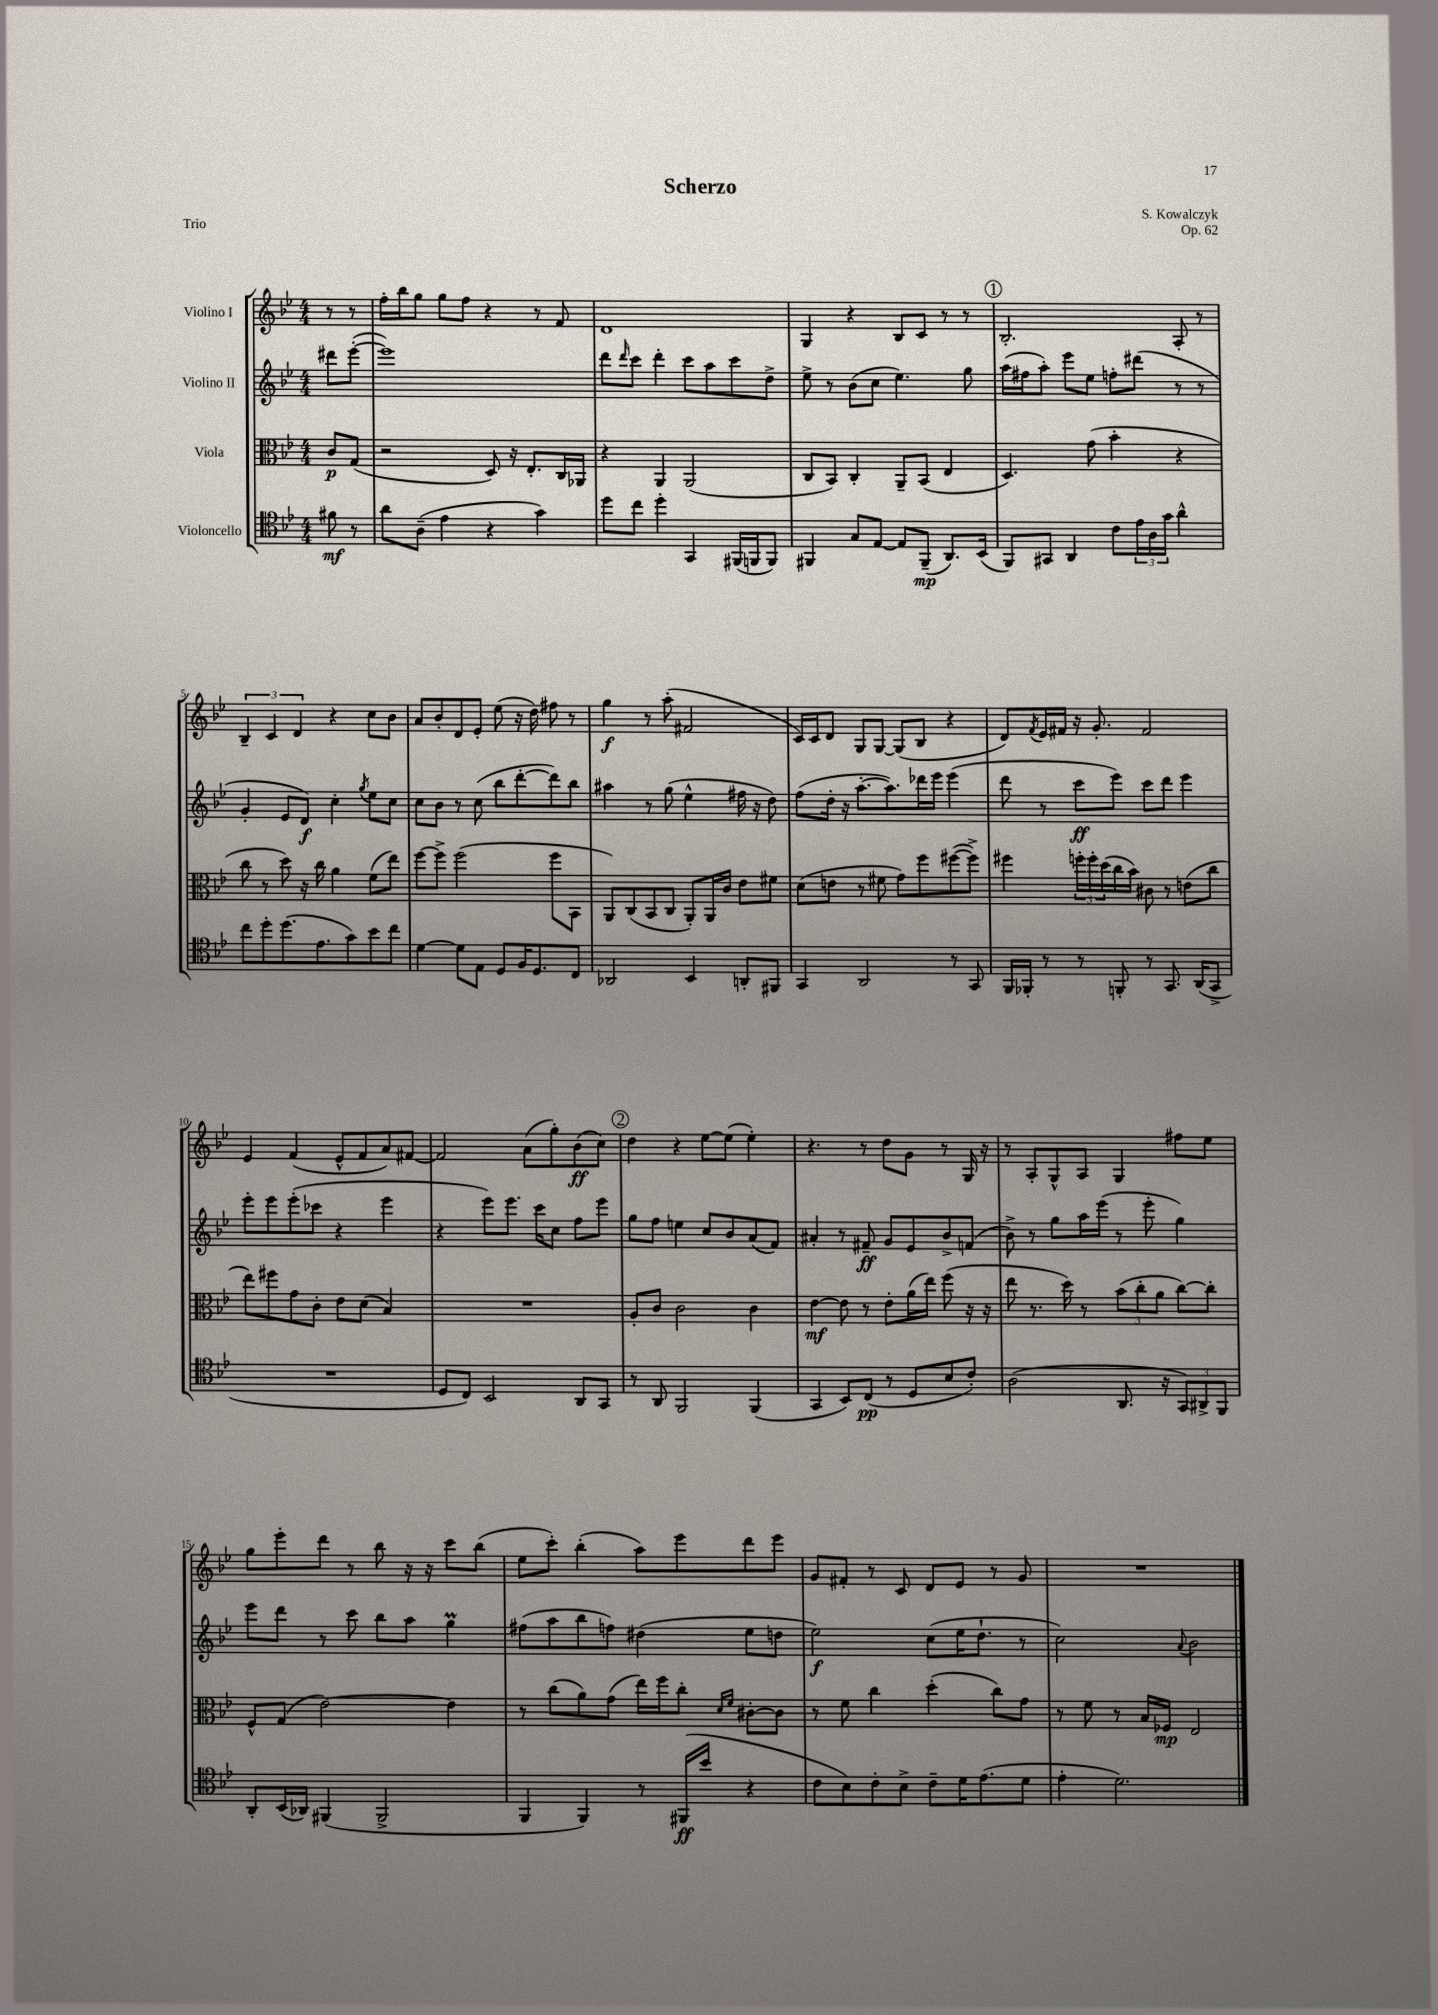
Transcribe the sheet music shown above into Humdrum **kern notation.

**kern	**dynam	**kern	**dynam	**kern	**dynam	**kern	**dynam
*part4	*part4	*part3	*part3	*part2	*part2	*part1	*part1
*staff4	*staff4	*staff3	*staff3	*staff2	*staff2	*staff1	*staff1
*I"Violoncello	*	*I"Viola	*	*I"Violino II	*	*I"Violino I	*
*clefC4	*	*clefC3	*	*clefG2	*	*clefG2	*
*k[b-e-]	*	*k[b-e-]	*	*k[b-e-]	*	*k[b-e-]	*
*M4/4	*	*M4/4	*	*M4/4	*	*M4/4	*
=	=	=	=	=	=	=	=
8f#X\	mf	8c/L	p	8ddd#X\L	.	8r	.
8r	.	(8G/J	.	([8eee-'\J	.	8r	.
=1	=1	=1	=1	=1	=1	=1	=1
8a\L	.	2r	.	1eee-])	.	16ff'\LL	.
.	.	.	.	.	.	16bb-\J	.
(8A~\J	.	.	.	.	.	8gg\J	.
4e-\	.	.	.	.	.	8gg\L	.
.	.	.	.	.	.	8ff\J	.
4r	.	8D/)	.	.	.	4r	.
.	.	16r	.	.	.	.	.
.	.	8.E-'/L	.	.	.	.	.
4g\)	.	.	.	.	.	8r	.
.	.	16C/L	.	.	.	8f/	.
.	.	16AA-X/JJ	.	.	.	.	.
=2	=2	=2	=2	=2	=2	=2	=2
8dd\L	.	4r	.	8ddd\L	.	1d	.
.	.	.	.	16qqddd/	.	.	.
8cc\J	.	.	.	8ccc\J	.	.	.
4dd'\	.	4AA/	.	4ddd'\	.	.	.
4GG/	.	(2AA/	.	8ccc\L	.	.	.
.	.	.	.	8aa\	.	.	.
(16FF#X/LL	.	.	.	8ccc\	.	.	.
16FFn/J	.	.	.	.	.	.	.
8FF/J)	.	.	.	8dd^\J	.	.	.
=3	=3	=3	=3	=3	=3	=3	=3
4FF#X/	.	8C/L	.	8ee-^\	.	4G/	.
.	.	8BB-/J)	.	8r	.	.	.
8G/L	.	4C'/	.	(8b-\L	.	4r	.
[8E-/J	.	.	.	8cc\J	.	.	.
8E-/L]	.	8AA~/L	.	4.ee-\)	.	8B-/L	.
(8FF#~/J	mp	(8BB-/J	.	.	.	8c/J	.
8.AA/L)	.	4E-/	.	.	.	8r	.
.	.	.	.	8gg\	.	8r	.
(16BB-/Jk	.	.	.	.	.	.	.
!!LO:REH:place=s1:t=1
=4	=4	=4	=4	=4	=4	=4	=4
8FF/L)	.	4.D/)	.	(16aa\LL	.	2.B-'/	.
.	.	.	.	16ff#X\J	.	.	.
8GG#X/J	.	.	.	8aa'\J)	.	.	.
4AA/	.	.	.	8eee-\L	.	.	.
.	.	(8g\	.	8ee-\J	.	.	.
8c\L	.	4b-'\	.	8ffn'\L	.	.	.
24e-\L	.	.	.	(8ddd#X\J	.	.	.
24A\	.	.	.	.	.	.	.
24g\JJ	.	.	.	.	.	.	.
4a^^\	.	4r	.	8r	.	8A'/	.
.	.	.	.	8r	.	8r	.
!!LO:LB:g=z
=5	=5	=5	=5	=5	=5	=5	=5
8cc\L	.	8cc\	.	4g'/	.	6B-~/	.
8dd'\	.	8r	.	.	.	.	.
.	.	.	.	.	.	6c/	.
(8.dd\	.	8dd\)	.	8e-/L	.	.	.
.	.	.	.	.	.	6d/	.
.	.	16r	.	8d/J)	f	.	.
8.e-\	.	16cc\	.	.	.	.	.
.	.	4a\	.	4cc'\	.	4r	.
8g\)	.	.	.	.	.	.	.
.	.	.	.	8qgg/	.	.	.
8b-\	.	(8f\L	.	8ee-\L	.	8cc\L	.
8cc\J	.	8ee-\J)	.	8cc\J	.	8b-\J	.
=6	=6	=6	=6	=6	=6	=6	=6
[4d\	.	[8ff\L	.	8cc\L	.	8a/L	.
.	.	8ff^\J]	.	8b-\J	.	8b-'/	.
8d\L]	.	(2ff\	.	8r	.	8d/	.
8E-\J	.	.	.	(8cc\	.	8e-'/J	.
8D/L	.	.	.	8bb-\L	.	(8ee-\	.
16F/K	.	.	.	[8ddd'\	.	16r	.
8.D/	.	.	.	.	.	16dd\)	.
.	.	8ff\L	.	8ddd\])	.	8ff#X\	.
8C/J	.	8BB-\J	.	8bb-\J	.	8r	.
=7	=7	=7	=7	=7	=7	=7	=7
2AA-X/	.	8AA/L)	.	4aa#X\	.	4gg\	f
.	.	(8C/	.	.	.	.	.
.	.	8BB-/	.	8r	.	8r	.
.	.	8C/J	.	(8gg\	.	(8aa'\	.
4BB-/	.	8AA'/L)	.	4ee-^^\	.	2f#X/	.
.	.	16AA/L	.	.	.	.	.
.	.	16c/JJ	.	.	.	.	.
8AAn'/L	.	8e-\L	.	16ff#X\	.	.	.
.	.	.	.	16r	.	.	.
8FF#X/J	.	8f#X\J	.	8dd\)	.	.	.
=8	=8	=8	=8	=8	=8	=8	=8
4GG/	.	(8d\L	.	(8ff\L	.	16c/LL)	.
.	.	.	.	.	.	16c/J	.
.	.	8en\J	.	16dd'\Jk	.	8d/J	.
.	.	.	.	16r	.	.	.
2AA/	.	8r	.	[8.aa'\L	.	8G/L	.
.	.	8f#X\	.	.	.	[8G/J	.
.	.	.	.	8.aa\])	.	.	.
.	.	8g\L)	.	.	.	(8G/L]	.
.	.	8ff\	.	16ddd-X\L	.	8B-/J	.
.	.	.	.	16eee-\JJ	.	.	.
8r	.	([8ff#X\	.	(4eee-\	.	4r	.
8GG/	.	8ff#^\J])	.	.	.	.	.
=9	=9	=9	=9	=9	=9	=9	=9
16FF/LL	.	4ff#X\	.	8ddd\	.	8d/L)	.
16FF-X'/JJ	.	.	.	.	.	.	.
.	.	.	.	.	.	8qf/	.
8r	.	.	.	8r	.	16e-/L	.
.	.	.	.	.	.	16f#X/JJ	.
8r	.	24ffn'\LL	.	8ccc\L	ff	16r	.
.	.	24ff'\	.	.	.	.	.
.	.	.	.	.	.	8.g'/	.
.	.	(24dd\	.	.	.	.	.
8FFn'/	.	16cc\	.	8eee-\J)	.	.	.
.	.	16b-\JJ)	.	.	.	.	.
8r	.	8c#X\	.	8ccc\L	.	2f#/	.
8.GG/	.	8r	.	8ddd\J	.	.	.
.	.	(8en\L	.	4eee-\	.	.	.
(16AA/KL	.	.	.	.	.	.	.
8GG^/J	.	8cc\J	.	.	.	.	.
!!LO:LB:g=z
=10	=10	=10	=10	=10	=10	=10	=10
1r	.	8ee-\L)	.	8eee-'\L	.	4e-/	.
.	.	8ff#X\	.	8eee-\	.	.	.
.	.	8g\	.	(8eee-'\	.	(4f/	.
.	.	8c'\J	.	8ccc-X\J	.	.	.
.	.	8e-\L	.	4r	.	8e-^^/L	.
.	.	(8d\J	.	.	.	8f/	.
.	.	4B-/)	.	4eee-\	.	8a/)	.
.	.	.	.	.	.	[8f#X/J	.
=11	=11	=11	=11	=11	=11	=11	=11
8D/L	.	1r	.	4r	.	2f#/]	.
8C/J)	.	.	.	.	.	.	.
2BB-/	.	.	.	8eee-\L)	.	.	.
.	.	.	.	8.eee-\J	.	.	.
.	.	.	.	.	.	(8a\L	.
.	.	.	.	16ccc\KL	.	.	.
.	.	.	.	8cc\J	.	8gg'\)	.
8AA/L	.	.	.	8ff\L	.	(8b-\	ff
8GG/J	.	.	.	8eee-\J	.	8cc\J)	.
!!LO:REH:place=s1:t=2
=12	=12	=12	=12	=12	=12	=12	=12
8r	.	8A'/L	.	8gg\L	.	4dd\	.
8AA/	.	8c/J	.	8ff\J	.	.	.
2FF/	.	2c\	.	4een\	.	4r	.
.	.	.	.	8cc/L	.	[8ee-\L	.
.	.	.	.	8b-/	.	(8ee-\J]	.
(4FF/	.	4c\	.	(8a/	.	4ee-'\)	.
.	.	.	.	8f/J)	.	.	.
=13	=13	=13	=13	=13	=13	=13	=13
4GG/	.	[4e-\	mf	4a#X'/	.	4.r	.
8BB-/L)	.	8e-\]	.	8r	.	.	.
(8C/J	pp	8r	.	8f#X~/	ff	8r	.
8r	.	8e-'\L	.	8g/L	.	8dd\L	.
8D/L	.	(16a\L	.	8e-/	.	8g\J	.
.	.	16ee-\JJ)	.	.	.	.	.
8B-/	.	(8ff\	.	8b-^/	.	8r	.
8c'/J)	.	16r	.	(8fn/J	.	16G/	.
.	.	16r	.	.	.	16r	.
=14	=14	=14	=14	=14	=14	=14	=14
(2A\	.	8ee-\	.	8b-^\)	.	8r	.
.	.	8.r	.	8r	.	8A'/L	.
.	.	.	.	8gg\L	.	8G^^/	.
.	.	16dd\)	.	.	.	.	.
.	.	8r	.	16aa\L	.	8A/J	.
.	.	.	.	(16eee-\JJ	.	.	.
8.AA/	.	(12b-\L	.	8r	.	4G/	.
.	.	12cc'\	.	.	.	.	.
.	.	.	.	8eee-'\	.	.	.
.	.	12a\J	.	.	.	.	.
16r	.	.	.	.	.	.	.
12GG/L)	.	[8cc\L)	.	4gg\)	.	8ff#X\L	.
12AA#X^/	.	.	.	.	.	.	.
.	.	8cc'\J]	.	.	.	8ee-\J	.
12FF/J	.	.	.	.	.	.	.
!!LO:LB:g=z
=15	=15	=15	=15	=15	=15	=15	=15
8AA'/L	.	8F^^/L	.	8eee-\L	.	8gg\L	.
(16BB-/L	.	(8G/J	.	8ddd\J	.	8eee-'\	.
16AA-X/JJ)	.	.	.	.	.	.	.
(4FF#X/	.	[2e-\)	.	8r	.	8ddd\J	.
.	.	.	.	8ccc\	.	8r	.
2FF#^/	.	.	.	8bb-\L	.	8bb-\	.
.	.	.	.	8aa\J	.	16r	.
.	.	.	.	.	.	16r	.
.	.	4e-\]	.	4ggM\	.	8ccc\L	.
.	.	.	.	.	.	(8bb-\J	.
=16	=16	=16	=16	=16	=16	=16	=16
4FF/	.	8r	.	(8ff#X\L	.	8ee-\L	.
.	.	(8cc\L	.	8aa\	.	8ccc'\J)	.
4FF/)	.	8a\)	.	8bb-\	.	(4bb-'\	.
.	.	(8g\J	.	8ffn\J)	.	.	.
8r	.	16ee-\LL)	.	(4dd#X\	.	8aa\L)	.
.	.	16ff\J	.	.	.	.	.
(16FF#X/LL	ff	8cc'\J	.	.	.	8eee-\	.
16b-/JJ	.	.	.	.	.	.	.
.	.	16qqd/LL	.	.	.	.	.
.	.	16qqf/JJ	.	.	.	.	.
4r	.	[8c#X'\L	.	8ee-\L	.	8ddd\	.
.	.	8c#\J]	.	8ddn\J	.	8eee-\J	.
=17	=17	=17	=17	=17	=17	=17	=17
8c\L	.	8r	.	2ee-\)	f	8g/L	.
8B-\)	.	8f\	.	.	.	8f#X'/J	.
8c'\	.	4cc\	.	.	.	8r	.
8B-^\J	.	.	.	.	.	8c/	.
8c~\L	.	(4dd'\	.	(8cc\L	.	8d/L	.
16d\K	.	.	.	16ee-\K	.	8e-/J	.
(8.e-\	.	.	.	8.dd`\J	.	.	.
.	.	8cc\L)	.	.	.	8r	.
8d\J	.	8g\J	.	8r	.	8g/	.
=18	=18	=18	=18	=18	=18	=18	=18
4e-'\	.	8r	.	2cc\)	.	1r	.
.	.	8f\	.	.	.	.	.
2.d\)	.	8r	.	.	.	.	.
.	.	16B-/LL	.	.	.	.	.
.	.	16F-X/JJ	mp	.	.	.	.
.	.	.	.	8qqa/	.	.	.
.	.	2E-/	.	2b-\	.	.	.
==	==	==	==	==	==	==	==
*-	*-	*-	*-	*-	*-	*-	*-
